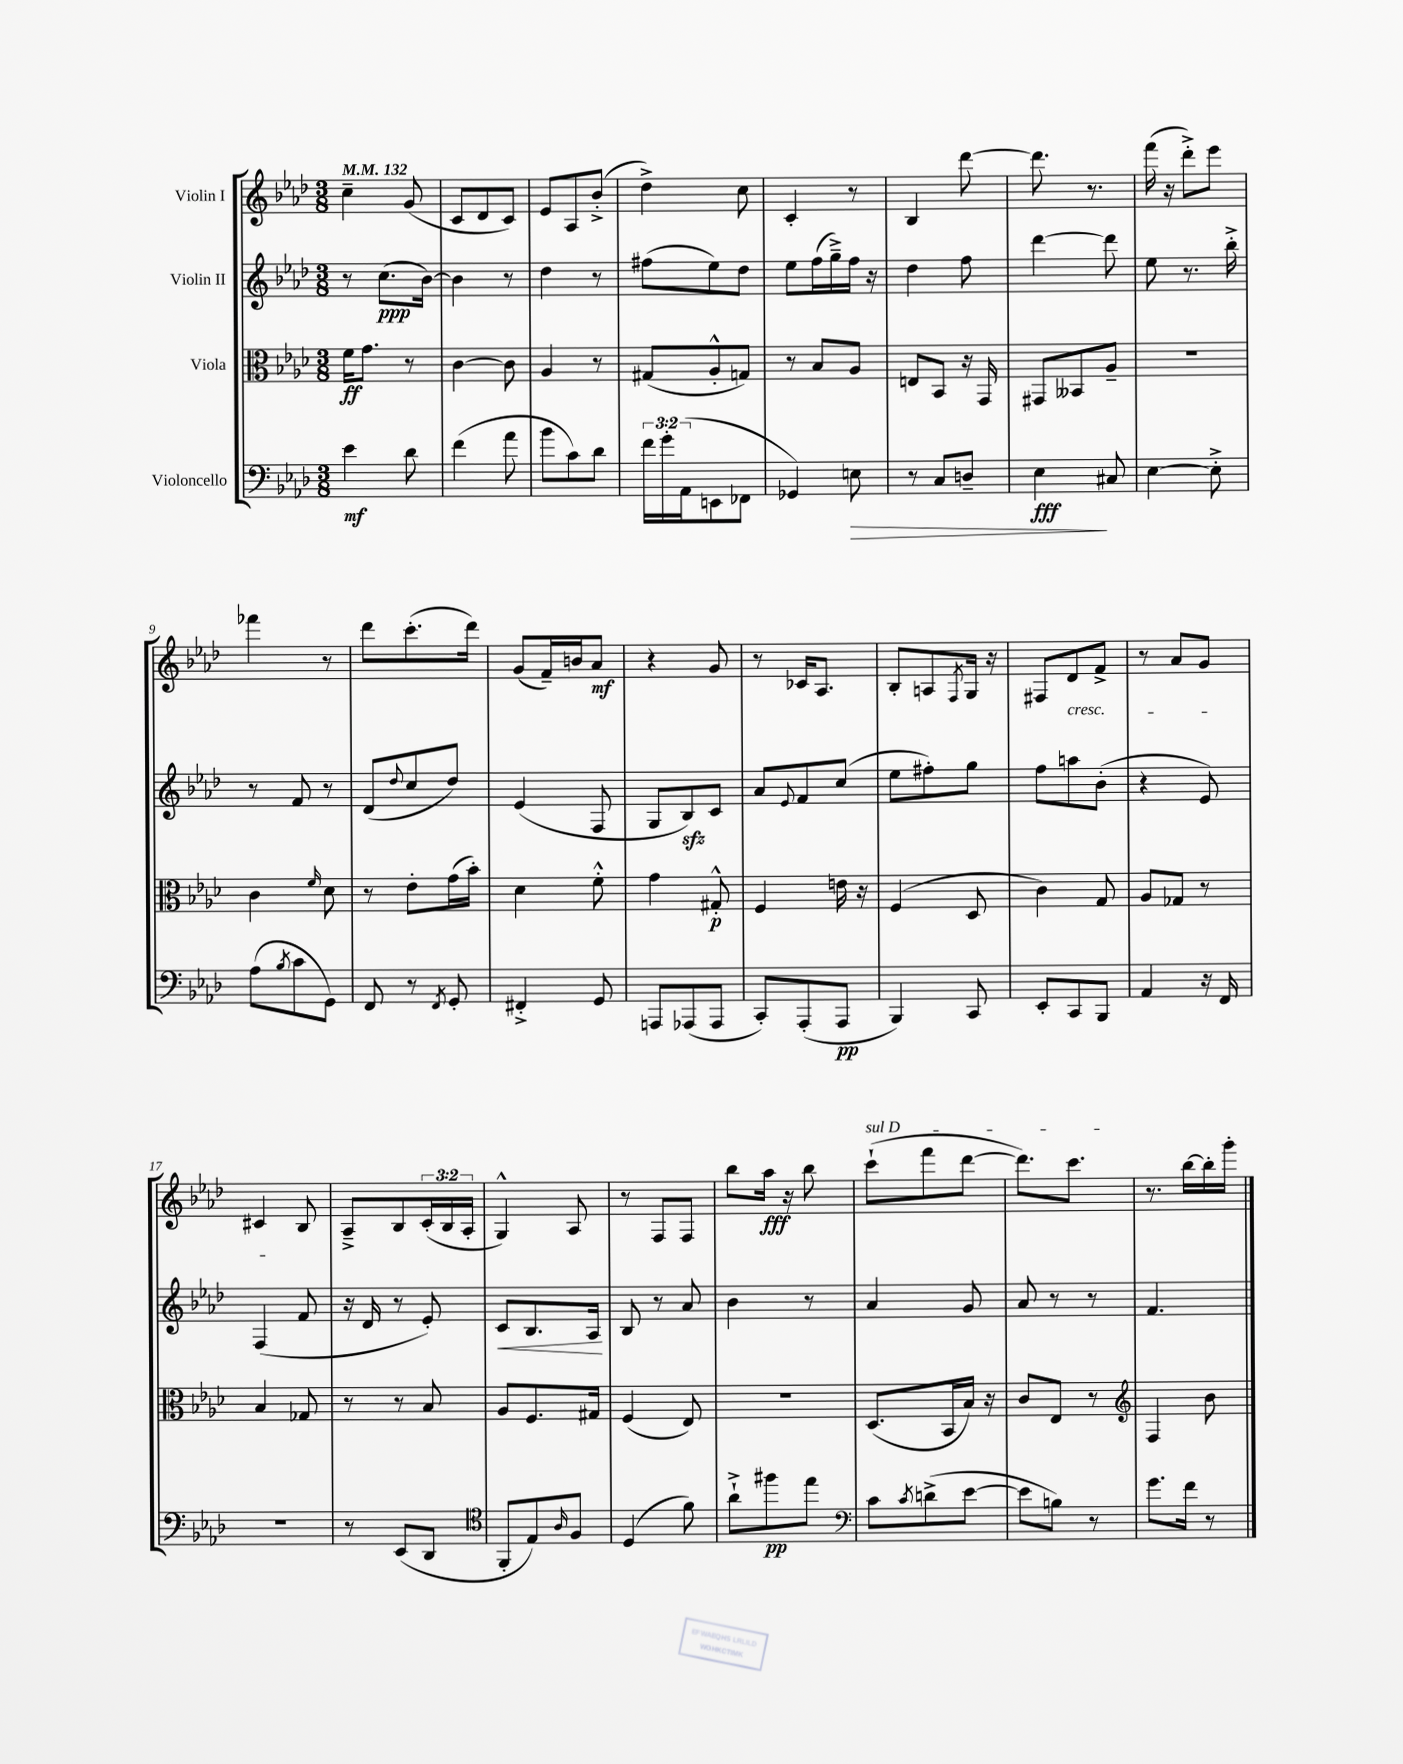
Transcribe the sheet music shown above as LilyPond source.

<<
\new StaffGroup <<
\new Staff = "s0" \with { instrumentName = "Violin I" } {
    \clef treble \key aes \major \numericTimeSignature \time 3/8 \override Staff.TupletNumber.text = #tuplet-number::calc-fraction-text \tempo 4 = 132
    c''4-- g'8( |
    c'8 des'8 c'8) |
    ees'8 aes8 bes'8-.->( |
    des''4->) c''8 |
    c'4-. r8 |
    bes4 des'''8~ |
    des'''8. r8. |
    f'''16( r16 des'''8-.->) ees'''8 |
    fes'''4 r8 |
    des'''8 c'''8.-.( des'''16) |
    g'8( f'16--) b'16 aes'8\mf |
    r4 g'8 |
    r8 ces'16 aes8. |
    bes8-. a8 \acciaccatura { f8 } g16 r16 |
    fis8 des'8\cresc f'8-> |
    r8 aes'8 g'8 |
    cis'4\! bes8 |
    aes8---> bes8 \tuplet 3/2 { c'16-.( bes16 aes16-. } |
    g4-^) aes8 |
    r8 f8 f8 |
    bes''8 aes''16\fff r16 bes''8 |
    \once \override TextSpanner.bound-details.left.text = \markup { \italic "sul D" } c'''8-!\startTextSpan( f'''8 des'''8~ |
    des'''8.) c'''8.\stopTextSpan |
    r8. bes''16~ bes''16-. g'''16-. \bar "|." |
}
\new Staff = "s1" \with { instrumentName = "Violin II" } {
    \clef treble \key aes \major \numericTimeSignature \time 3/8
    r8 c''8.\ppp( bes'16~) |
    bes'4 r8 |
    des''4 r8 |
    fis''8( ees''8) des''8 |
    ees''8 f''16( g''16--->) f''16 r16 |
    des''4 f''8 |
    des'''4~ des'''8 |
    ees''8 r8. bes''16-.-> |
    r8 f'8 r8 |
    des'8( \appoggiatura { des''8 } c''8 des''8) |
    ees'4( f8 |
    g8 bes8\sfz) c'8 |
    aes'8 \appoggiatura { ees'8 } f'8 c''8( |
    ees''8 fis''8-.) g''8 |
    f''8 a''8 bes'8-.( |
    r4 ees'8) |
    f4( f'8 |
    r16 des'16 r8 ees'8-.) |
    c'8\< bes8. aes16\! |
    bes8 r8 aes'8 |
    bes'4 r8 |
    aes'4 g'8 |
    aes'8 r8 r8 |
    f'4. \bar "|." |
}
\new Staff = "s2" \with { instrumentName = "Viola" } {
    \clef alto \key aes \major \numericTimeSignature \time 3/8
    f'16\ff g'8. r8 |
    c'4~ c'8 |
    aes4 r8 |
    gis8( aes8-.-^ g8) |
    r8 bes8 aes8 |
    e8 bes,8 r16 g,16 |
    gis,8 beses,8 aes8-- |
    R4. |
    c'4 \grace { f'16 } des'8 |
    r8 ees'8-. g'16( bes'16-.) |
    des'4 f'8-.-^ |
    g'4 gis8-.-^\p |
    f4 e'16 r16 |
    f4( des8 |
    c'4) g8 |
    aes8 ges8 r8 |
    bes4 ges8 |
    r8 r8 bes8 |
    aes8 f8. gis16 |
    f4( ees8) |
    r4. |
    des8.( bes,16 bes16) r16 |
    c'8 ees8 r8 |
    \clef treble f4 bes'8 \bar "|." |
}
\new Staff = "s3" \with { instrumentName = "Violoncello" } {
    \clef bass \key aes \major \numericTimeSignature \time 3/8 \override Staff.TupletNumber.text = #tuplet-number::calc-fraction-text
    ees'4\mf des'8 |
    f'4( aes'8 |
    bes'8 c'8) des'8 |
    \tuplet 3/2 { f'16 g'16-. aes,16( } e,8 fes,8 |
    ges,4) e8\> |
    r8 c8 d8-- |
    ees4\fff\! cis8 |
    ees4~ ees8-.-> |
    aes8( \acciaccatura { bes8 } c'8 g,8) |
    f,8 r8 \acciaccatura { f,8 } g,8-. |
    fis,4-.-> g,8 |
    a,,8 aes,,8( aes,,8 |
    c,8-.) aes,,8-.( aes,,8\pp |
    bes,,4) c,8 |
    ees,8-. c,8 bes,,8 |
    aes,4 r16 f,16 |
    R4. |
    r8 ees,8( des,8 |
    \clef tenor f,8-. ees8) \grace { aes16 } f8 |
    des4( f'8) |
    aes'8-!-> fis''8\pp ees''8 |
    \clef bass c'8 \acciaccatura { c'8 } d'8->( ees'8~ |
    ees'8 b8) r8 |
    g'8. f'16 r8 \bar "|." |
}
>>
>>
